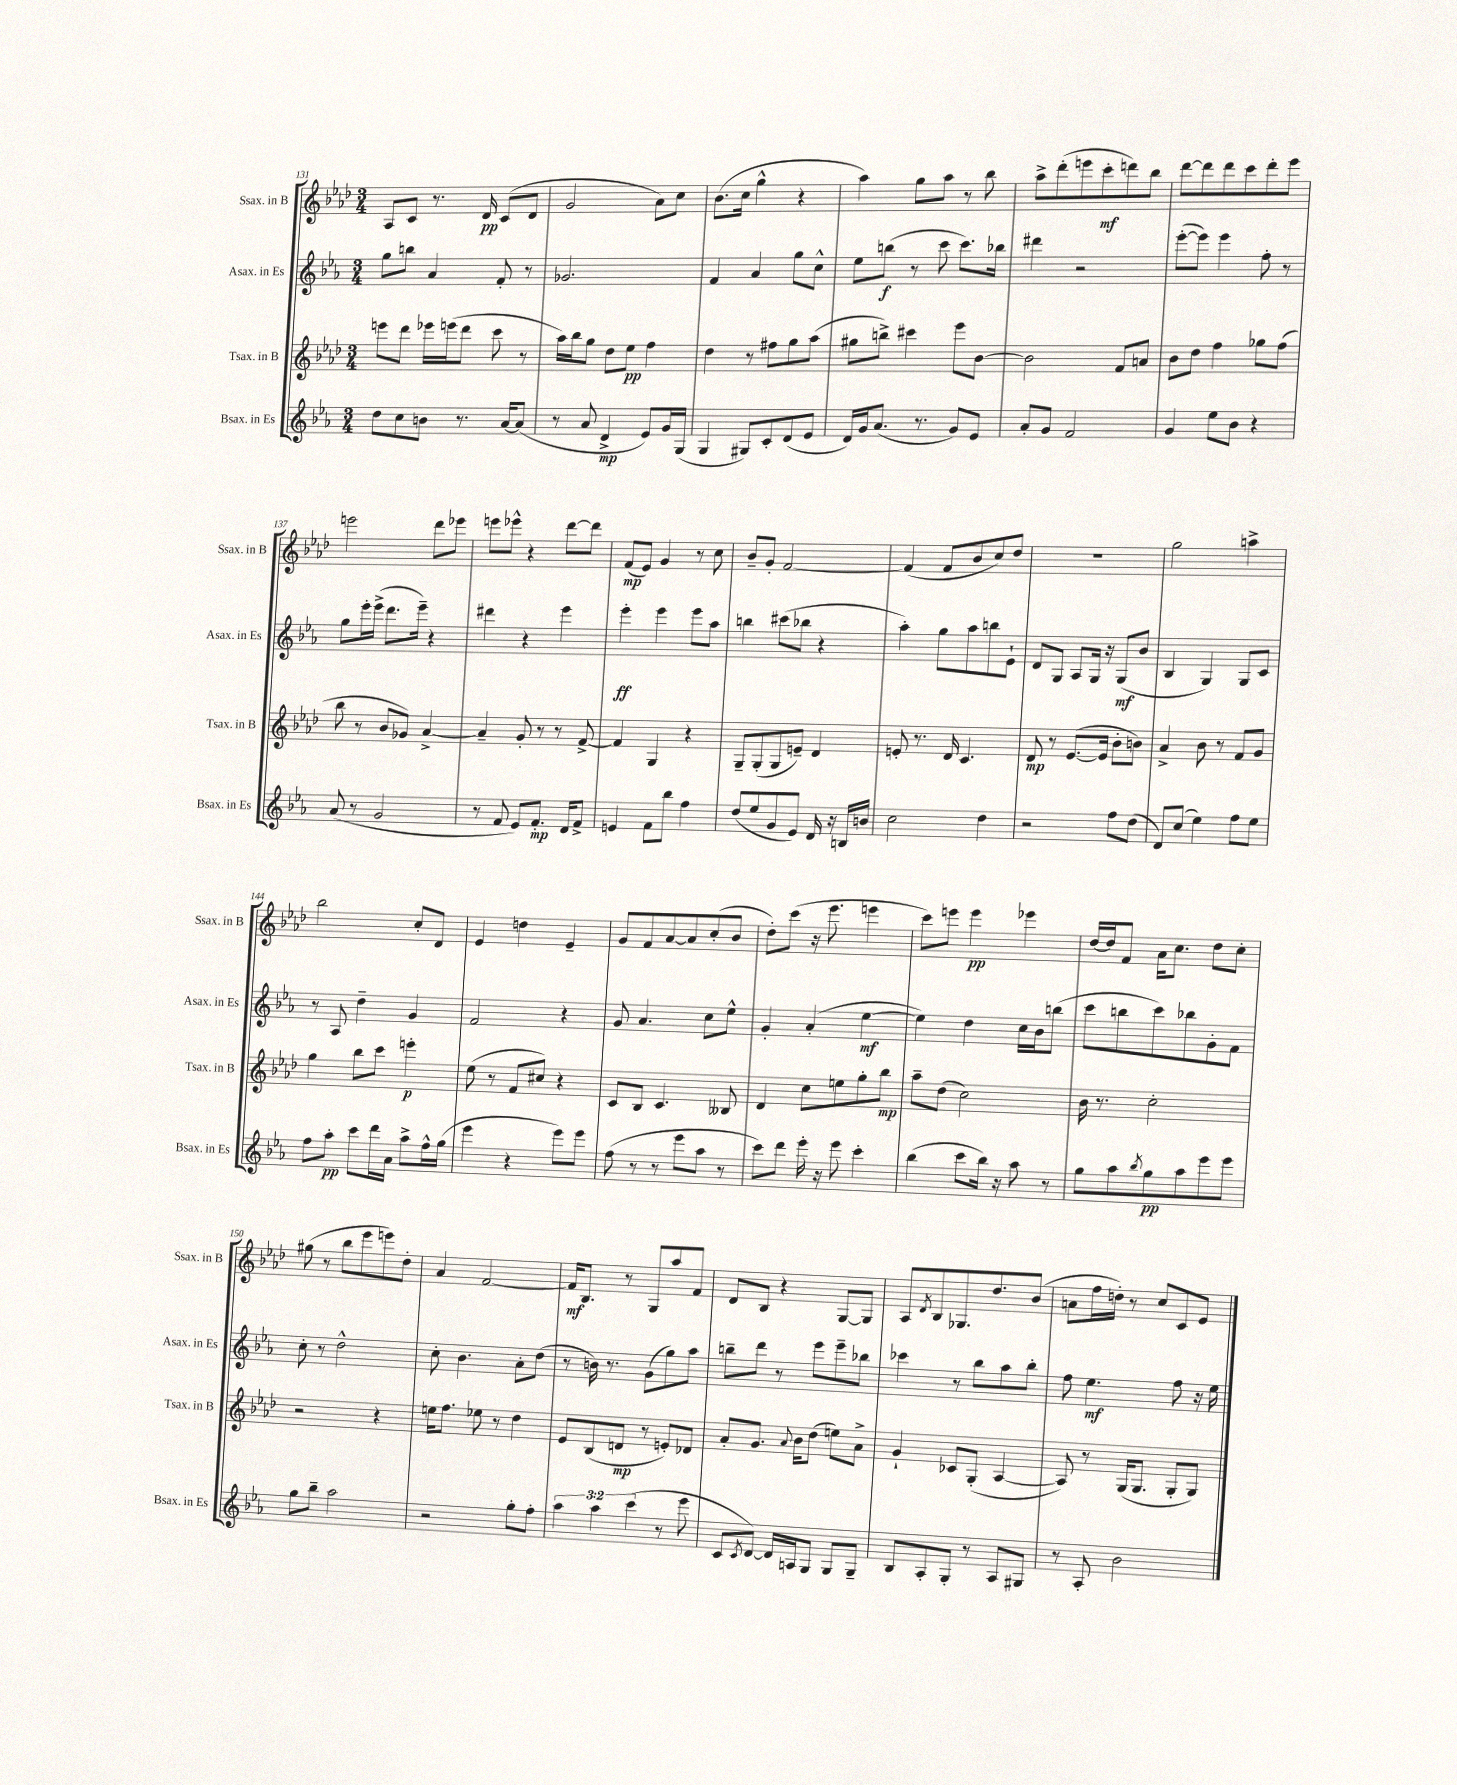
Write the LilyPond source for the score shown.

<<
\new StaffGroup <<
\new Staff = "s0" \with { instrumentName = "Ssax. in B" shortInstrumentName = "Ssax. in B" } {
    \clef treble \key aes \major \numericTimeSignature \time 3/4
    aes8 c'8 r8. des'16\pp c'8( des'8 |
    g'2 aes'8) c''8 |
    bes'8.( c''16 g''4-^ r4 |
    aes''4) g''8 aes''8 r8 bes''8 |
    aes''8-> des'''8-.( e'''8 c'''8-.\mf d'''8) bes''8 |
    des'''8~ des'''8 des'''8 c'''8 des'''8-. ees'''8 |
    e'''2 des'''8 ees'''8 |
    e'''8 ees'''8-^ r4 des'''8~ des'''8 |
    f'8\mp( ees'8) g'4 r8 c''8 |
    bes'8-- g'8-. f'2~ |
    f'4( f'8 bes'8 c''8) des''8 |
    R2. |
    g''2 a''4-> |
    bes''2 c''8-. des'8 |
    ees'4 d''4 ees'4-- |
    g'8 f'8 aes'8~ aes'8 c''8-.( bes'8 |
    des''8-.) c'''8( r16 ees'''8. e'''4 |
    c'''8) e'''8 e'''4\pp ees'''4 |
    des''16~ des''16 f'8 aes'16 c''8. des''8 c''8-. |
    gis''8( r8 bes''8 ees'''8 e'''8) des''8-. |
    aes'4 f'2~ |
    f'16\mf bes8. r8 g8 aes''8 f'8 |
    des'8 bes8 r4 g8~ g8 |
    aes8 \acciaccatura { des'8 } bes8 ges8. des''8. bes'8( |
    a'8 f''16 d''16-.) r8 c''8 c'8 ees'8 \bar "|." |
}
\new Staff = "s1" \with { instrumentName = "Asax. in Es" shortInstrumentName = "Asax. in Es" } {
    \clef treble \key ees \major \numericTimeSignature \time 3/4
    g''8 b''8 aes'4 f'8-. r8 |
    ges'2. |
    f'4 aes'4 g''8 c''8-^ |
    ees''8 b''8\f( r8 c'''8 c'''8.) bes''16 |
    dis'''4 r2 |
    ees'''8~-.( ees'''8) ees'''4 f''8-. r8 |
    g''8 ees'''16-. ees'''16->( d'''8. ees'''16--) r4 |
    dis'''4 r4 ees'''4 |
    ees'''4-.\ff ees'''4 ees'''8 aes''8 |
    b''4 cis'''8( bes''8 r4 |
    aes''4-.) g''8 aes''8 b''8 ees'8-! |
    d'8 g8 aes8 g16 r16 g8\mf( bes'8 |
    bes4 g4) g8 c'8 |
    r8 aes8 d''4-- g'4 |
    f'2 r4 |
    g'8 aes'4. c''8 ees''8-^ |
    g'4-. aes'4-.( ees''4~\mf |
    ees''4) d''4 c''16 bes'16 b''8( |
    c'''8 b''8 c'''8) bes''8 g'8-. f'8 |
    c''8-. r8 d''2-^ |
    c''8-. bes'4. aes'8-. d''8( |
    r8 b'16) r8. g'8( g''8) aes''8 |
    b''8-- d'''8 r8 ees'''8 ees'''8-- bes''8 |
    ces'''4 r8 bes''8 aes''8 bes''8-. |
    f''8 ees''4.\mf f''8 r16 ees''16 \bar "|." |
}
\new Staff = "s2" \with { instrumentName = "Tsax. in B" shortInstrumentName = "Tsax. in B" } {
    \clef treble \key aes \major \numericTimeSignature \time 3/4
    e'''8 des'''8 ees'''16 e'''16( des'''8 c'''8 r8 |
    aes''16) bes''16 g''8 des''8 ees''8\pp f''4 |
    des''4 r8 fis''8 g''8 aes''8( |
    gis''8 b''8->) cis'''4 ees'''8 bes'8~ |
    bes'2 f'8 a'8 |
    bes'8 des''8 f''4 ges''8 f''8( |
    bes''8 r8 bes'8 ges'8) aes'4~-> |
    aes'4-- g'8-. r8 r8 f'8~-> |
    f'4 g4 r4 |
    g8-- g8-.( g8 e'8--) des'4 |
    e'8-. r8. des'16 c'4. |
    des'8\mp r8 ees'8.~( ees'16 bes'8-. b'8) |
    aes'4-> bes'8 r8 f'8 g'8 |
    g''4 bes''8 c'''8 e'''4-.\p |
    ees''8( r8 f'8 cis''8) r4 |
    c'8 bes8 c'4. beses8 |
    des'4 c''8 e''8 g''8-. bes''8\mp |
    aes''8-- des''8( c''2) |
    bes'16 r8. c''2-. |
    r2 r4 |
    e''16 f''8. ees''8 r8 des''4 |
    ees'8 bes8( d'8\mp r8 e'8-.) des'8 |
    aes'8-. g'8. \appoggiatura { aes'8 } bes'16 des''8( e''8) aes'8-> |
    g'4-! ces'8 g8-.( aes4~ |
    aes8) r8 g16( g8. g8-. g8) \bar "|." |
}
\new Staff = "s3" \with { instrumentName = "Bsax. in Es" shortInstrumentName = "Bsax. in Es" } {
    \clef treble \key ees \major \numericTimeSignature \time 3/4 \override Staff.TupletNumber.text = #tuplet-number::calc-fraction-text
    d''8 c''8 b'8 r8. aes'16~ aes'8( |
    r8 aes'8 d'4->\mp ees'8) g'16 g16( |
    g4 gis8) c'8-. d'8( ees'8 |
    d'16) g'16 aes'8.( r8. g'8) ees'8 |
    aes'8-. g'8 f'2 |
    g'4 ees''8 bes'8 r4 |
    aes'8( r8 g'2 |
    r8 f'8 ees'8) f'8.-.\mp d'16 f'8-> |
    e'4 f'8 bes''8 f''4 |
    d''8( ees''8 g'8 ees'8) d'16 r16 b16 b'16 |
    c''2 d''4 |
    r2 f''8 d''8( |
    d'8) c''8( ees''4) f''8 ees''8 |
    f''8 aes''8-.\pp c'''8 d'''16 aes'16 aes''8-> f''16-^ g''16( |
    ees'''4 r4 ees'''8) ees'''8 |
    f''8( r8 r8 ees'''8 aes''8 r8 |
    c'''8) d'''8 ees'''16-. r16 ees'''8 c'''4-. |
    bes''4( c'''8 bes''16) r16 aes''8 r8 |
    g''8 aes''8 \acciaccatura { bes''8 } g''8\pp aes''8 ees'''8 ees'''8 |
    g''8 bes''8-- aes''2 |
    r2 g''8-. f''8-. |
    \tuplet 3/2 { aes''4 aes''4 c'''4( } r8 ees'''8 |
    c'8 \acciaccatura { c'8 } d'8~) d'16 a16 g8 g8 g8-- |
    bes8 aes8-. g8-. r8 aes8 gis8 |
    r8 aes8-. bes'2 \bar "|." |
}
>>
>>
\layout { \context { \Score currentBarNumber = #131 } }
